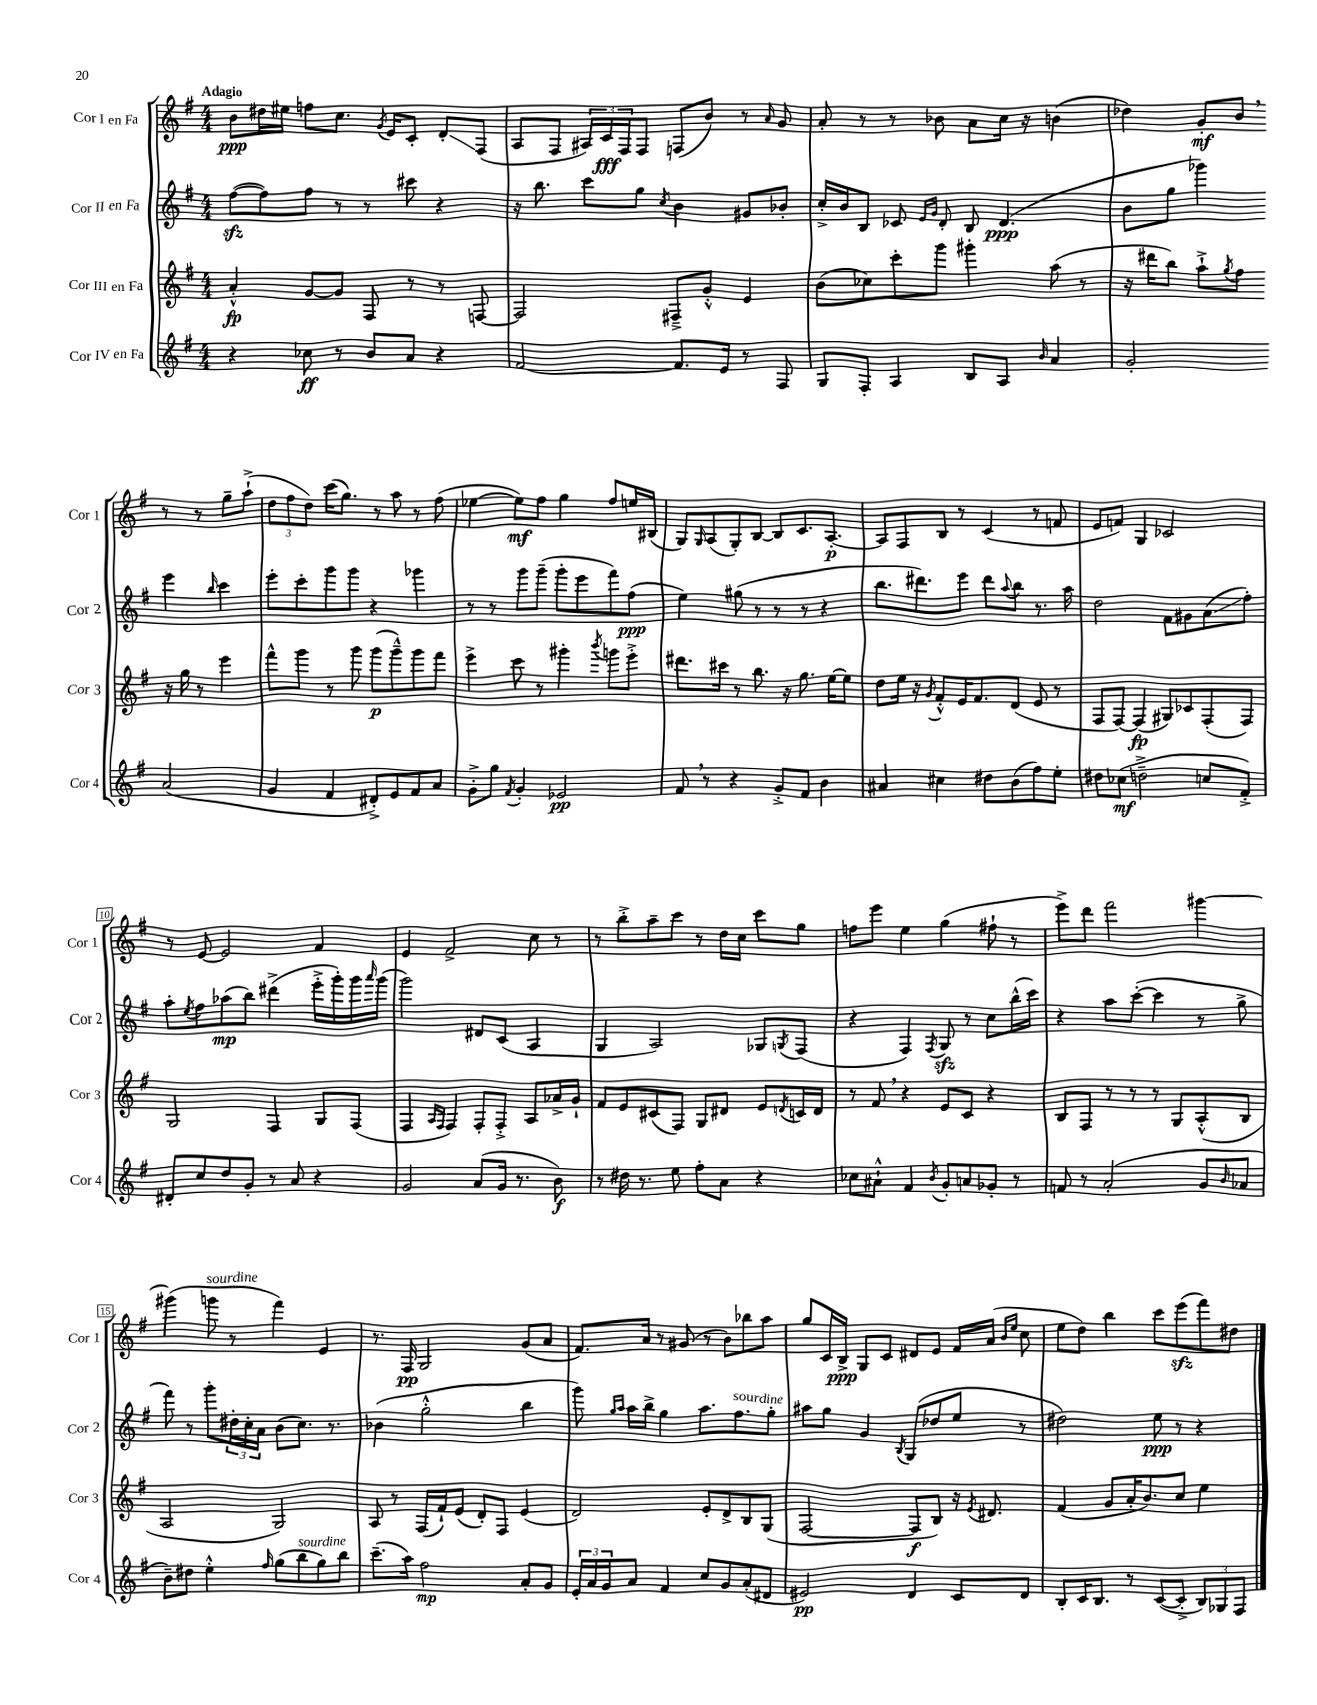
<<
\new StaffGroup <<
\new Staff = "s0" \with { instrumentName = "Cor I en Fa" shortInstrumentName = "Cor 1" } {
    \clef treble \key g \major \numericTimeSignature \time 4/4 \tempo "Adagio"
    b'8\ppp dis''16 eis''16 f''8 c''8. \acciaccatura { g'8 } e'16 c'8-. d'8-.\glissando fis8( |
    a8 fis8 \tuplet 3/2 { ais16) c'16\fff fis16 } fis8 f8( b'8) r8 \grace { a'16 } g'8 |
    a'8-. r8 r8 bes'8 a'8 c''16 r16 b'4( |
    des''4) g'8-.\mf b'8 \breathe r8 r8 g''8-- a''8-!->( |
    \tuplet 3/2 { d''8 fis''8 d''8) } c'''16( g''8.) r8 a''8 r8 fis''8( |
    ees''4~ ees''8\mf) fis''8 g''4 fis''8 e''16 bis16( |
    g8) \grace { g16 } a8( g8-.) b8~ b8 c'8. a8.~-.\p |
    a8 fis8 b8 r8 c'4( r8 f'8 |
    e'8 f'8) g4 ces'2 |
    r8 e'8~ e'2 fis'4 |
    e'4 fis'2-> c''8 r8 |
    r8 b''8-.-> a''8-- c'''8 r8 d''16 c''16 c'''8 g''8 |
    f''8 e'''8 e''4 g''4( fis''8-! r8 |
    e'''8->) d'''8 fis'''2 gis'''4~ |
    gis'''4( g'''8^\markup { \italic "sourdine" } r8 fis'''4) e'4 |
    r8. fis16\pp g2 g'8( a'8 |
    fis'8.) a'16 r8 gis'8( r8 b'8) bes''8 a''8 |
    g''8 c'16 b16->\ppp g8 c'8 dis'8 e'8 fis'16 a'16( \grace { b'16 e''16 } c''8 |
    e''8 d''8) b''4 c'''8 e'''8\sfz( fis'''8) dis''8 \bar "|." |
}
\new Staff = "s1" \with { instrumentName = "Cor II en Fa" shortInstrumentName = "Cor 2" } {
    \clef treble \key g \major \numericTimeSignature \time 4/4
    fis''8~\sfz( fis''8) fis''8 r8 r8 cis'''8 r4 |
    r16 b''8. c'''8 g''8 \acciaccatura { c''8 } b'4 gis'8 bes'8-. |
    c''16-.-> b'16 b8 ces'8 \grace { e'16 g'16 } d'8-. b8 d'4.\ppp( |
    b'8 g''8 ges'''4) e'''4 \grace { b''16 } c'''4 |
    e'''8-. c'''8-. g'''8 g'''8 r4 ges'''4 |
    r8 r8 g'''8 g'''8--( g'''8-. e'''8 fis'''8) fis''8\ppp( |
    e''4) gis''8( r8 r8 r8 r4 |
    b''8. dis'''8.) e'''8 dis'''8 \appoggiatura { a''8 } b''8 r8. a''16 |
    d''2 fis'8 gis'8 a'8\glissando( fis''8-.) |
    a''8-. \acciaccatura { e''8 } fis''8 aes''8\mp( b''8) dis'''4->( e'''16-.-> g'''16-.) g'''16 \grace { a'''16 } g'''16( |
    g'''2) dis'8 c'8( a4 |
    g4 a2) ges8 \acciaccatura { g8 } fis8( |
    r4 fis4) \acciaccatura { fis8 } g8\sfz r8 c''8 b''16-^( c'''16) |
    r4 a''8 c'''8~-.( c'''4 r8 g''8-> |
    fis'''8) r8 g'''8-. \tuplet 3/2 { dis''16-. c''16-. a'16 } b'8( c''8.) r8. |
    bes'4( g''2-.-^ b''4 |
    g'''8) \grace { g''16 a''16 } a''16 b''16-> g''4 a''8. fis''8.^\markup { \italic "sourdine" } g''8-. |
    ais''8 g''8 g'4 \acciaccatura { b8 } g8( des''8 e''8 r8 |
    dis''2) e''8\ppp r8 r4 \bar "|." |
}
\new Staff = "s2" \with { instrumentName = "Cor III en Fa" shortInstrumentName = "Cor 3" } {
    \clef treble \key g \major \numericTimeSignature \time 4/4
    a'4-.-^\fp g'8~ g'8 fis8 r8 r8 f8~ |
    f2 fis8---> g'8-.-^ e'4 |
    b'8( ces''8) c'''8-. g'''8 gis'''4-. a''8( r8 |
    r16 dis'''16 b''8) a''8-!-> \acciaccatura { g''8 } fis''8 r16 g''16 r8 e'''4 |
    fis'''8-^ g'''8 r8 g'''8 g'''8\p( g'''8---^) g'''8 fis'''8 |
    e'''4-> c'''8 r8 gis'''4-. \acciaccatura { b'''8 } g'''8 e'''8-.-> |
    dis'''8. cis'''16 r8 b''8. r16 g''8. e''16~ e''8 |
    d''8 e''16 r16 \acciaccatura { g'8 } fis'8-.-^ e'16 fis'8. d'8( e'8 r8 |
    fis8 fis8~) fis4\fp( gis8) ces'8 fis8-.( fis8) |
    g2 fis4 g8 fis8( |
    fis4 \grace { a16 fis16 } fis4) fis8-. fis8-.-> a8 aes'16-> g'16-! |
    fis'8 e'8 cis'8( fis8) g8 dis'8 e'8 \acciaccatura { d'8 } c'16 d'16 |
    r8 fis'8 \breathe r4 e'8 c'8 r4 |
    b8 fis8 r8 r8 r8 g8 a8-.-^( b8 |
    a2 g2) |
    a8 r8 fis16( fis'16-!) e'8( d'8-.) fis8 e'4( |
    d'2) e'8-. d'8-> b8 g8( |
    fis2~ fis8\f b8) r16 \acciaccatura { e'8 } dis'8. |
    fis'4( g'8 a'16-. b'8.) c''8 e''4 \bar "|." |
}
\new Staff = "s3" \with { instrumentName = "Cor IV en Fa" shortInstrumentName = "Cor 4" } {
    \clef treble \key g \major \numericTimeSignature \time 4/4
    r4 ces''8\ff r8 b'8 a'8 r4 |
    fis'2~ fis'8. e'16 r8 fis8 |
    g8 fis8-. a4 b8 a8 \grace { b'16 } a'4 |
    g'2-. a'2( |
    g'4 fis'4 dis'8-.->) e'8 fis'8 a'8 |
    g'8-.-> g''8 \acciaccatura { fis'8 } g'4-. ees'2\pp |
    fis'8 \breathe r8 r4 g'8-.-> fis'8 b'4 |
    ais'4 cis''4 dis''8 b'8( fis''8) e''8-. |
    dis''8 ces''8\mf( d''2---> c''8 fis'8-.->) |
    dis'8-. c''8 d''8 g'8-. r8 a'8 r4 |
    g'2 a'8( g'16 r8. b'8\f) |
    r8 dis''16 r8. e''8 fis''8-. a'8 r4 |
    ces''8 ais'8-!-^ fis'4 \acciaccatura { b'8 } g'8-. a'8 ges'8-. r8 |
    f'8 r8 a'2-.( g'8 \grace { b'16 } aes'8 |
    b'8--) dis''8 e''4-.-^ \grace { fis''16 } g''8( b''8^\markup { \italic "sourdine" } g''8) b''8 |
    c'''8.--( a''16) fis''2\mp a'8-. g'8 |
    \tuplet 3/2 { e'16-. a'16 g'16 } a'8 fis'4 c''8 g'8 a'8-.( dis'8 |
    eis'2\pp) d'4 c'8 d'8 |
    b8-. c'16 b8. r8 c'8~( c'8-.-> \tuplet 3/2 { b8) ges8 fis8 } \bar "|." |
}
>>
>>
\layout { \context { \Score \override BarNumber.stencil = #(make-stencil-boxer 0.1 0.3 ly:text-interface::print) } }
